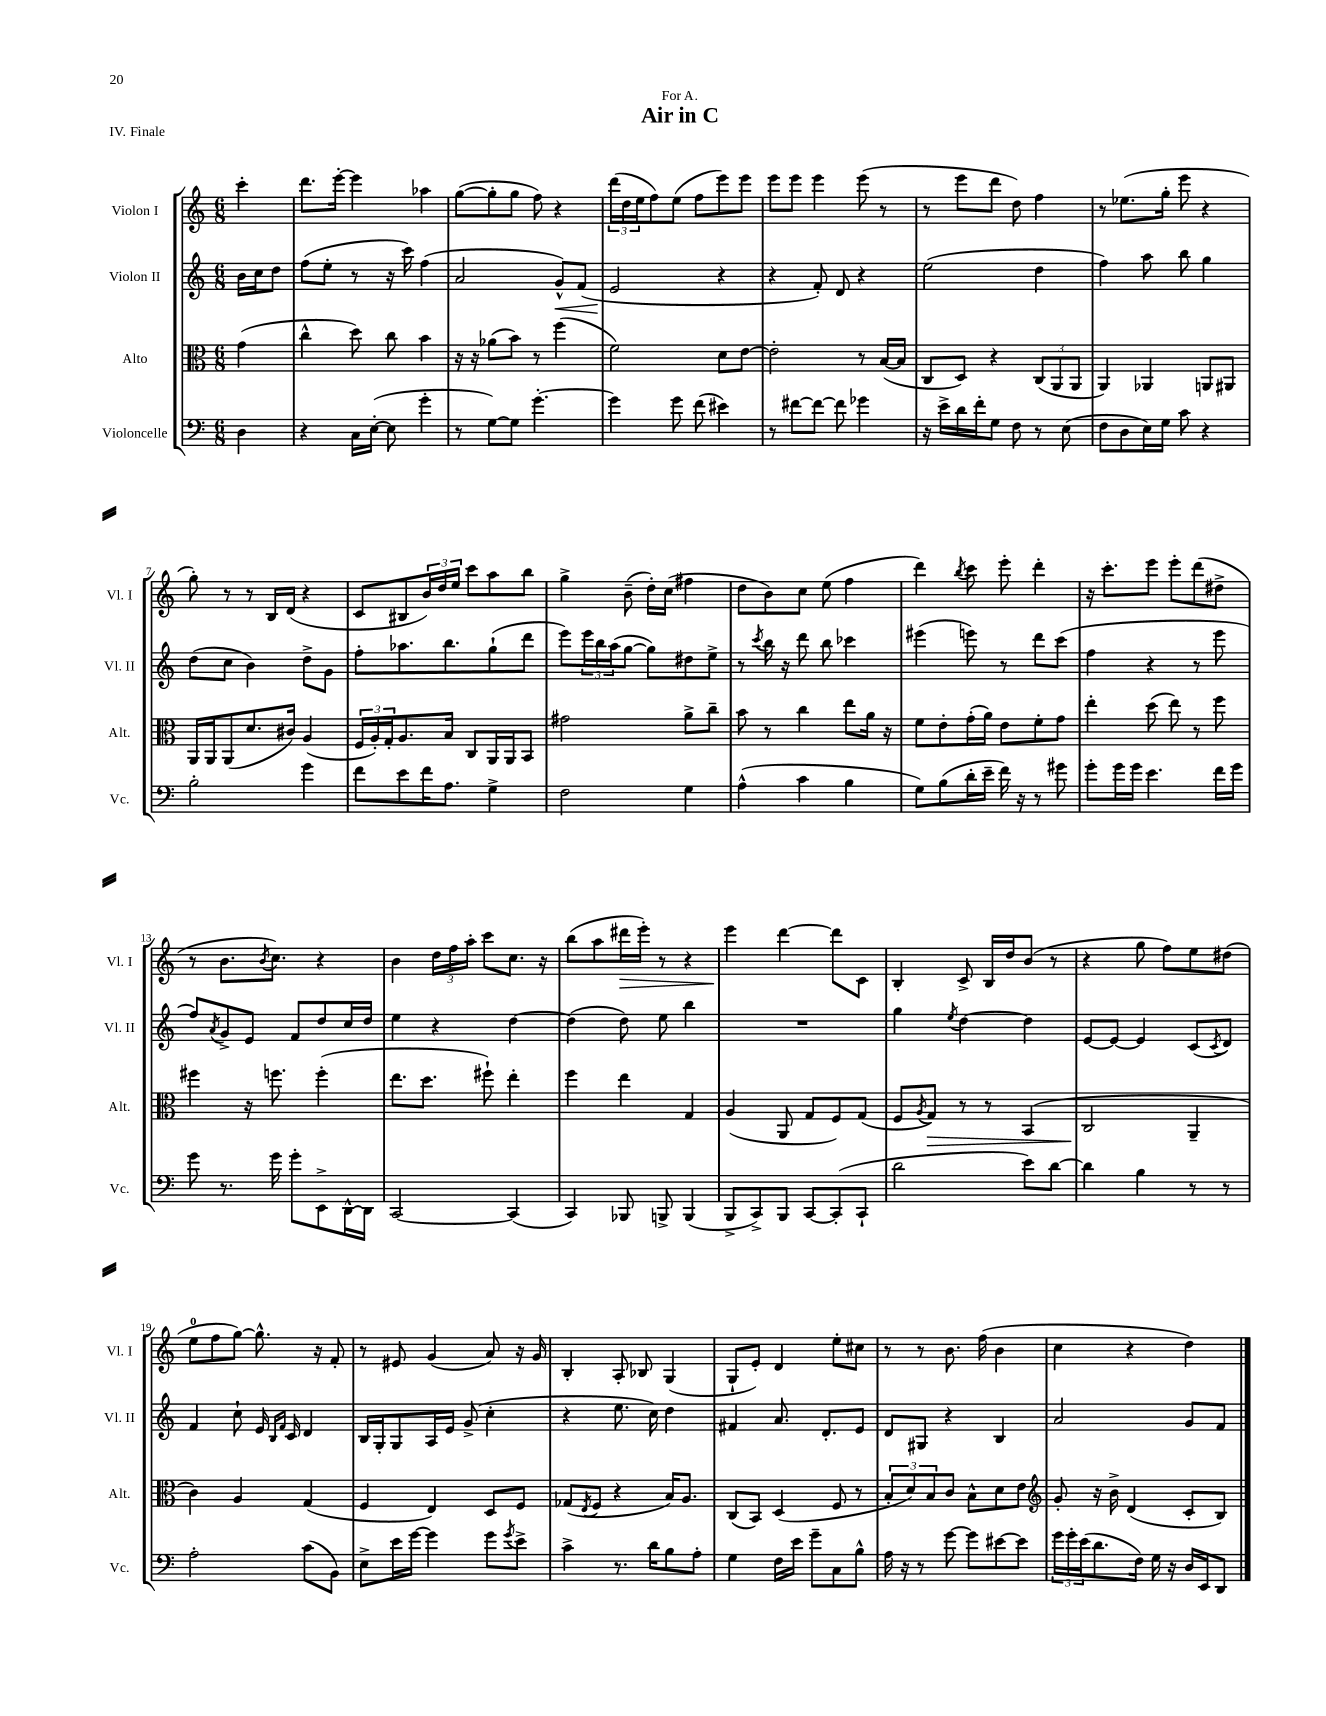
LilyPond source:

\header { title = "Air in C" dedication = "For A." piece = "IV. Finale" }
<<
\new StaffGroup <<
\new Staff = "s0" \with { instrumentName = "Violon I" shortInstrumentName = "Vl. I" } {
    \clef treble \key c \major \numericTimeSignature \time 6/8 \partial 4
    c'''4-. |
    d'''8. e'''16~-. e'''4 aes''4 |
    g''8~( g''8-. g''8 f''8) r4 |
    \tuplet 3/2 { d'''16( d''16 e''16 } f''8) e''8( f''8 e'''8) e'''8 |
    e'''8 e'''8 e'''4 e'''8( r8 |
    r8 e'''8 d'''8 d''8) f''4 |
    r8 ees''8.( g''16-. e'''8 r4 |
    g''8-.) r8 r8 b16 d'16( r4 |
    c'8 bis8 \tuplet 3/2 { b'16) d''16 e''16 } c'''8 a''8 b''8 |
    g''4-> b'8--( d''16-.) c''16( fis''4 |
    d''8 b'8) c''8 e''8( f''4 |
    d'''4) \acciaccatura { b''8 } c'''8 e'''8-. d'''4-. |
    r16 c'''8.-. e'''8 e'''8-. d'''8( dis''8-> |
    r8 b'8. \acciaccatura { b'8 } c''8.) r4 |
    b'4 \tuplet 3/2 { d''16 f''16 a''16-. } c'''8 c''8. r16 |
    b''8( a''8 dis'''16\> e'''16-.) r8 r4 |
    e'''4\! d'''4~ d'''8 c'8 |
    b4-. c'8-> b16 d''16 b'8( r8 |
    r4 g''8 f''8) e''8 dis''8( |
    e''8-0 f''8 g''8~) g''8.-^ r16 f'8-. |
    r8 eis'8 g'4( a'8) r16 g'16 |
    b4-. a8-. bes8 g4( |
    g8-! e'8-.) d'4 e''8-. cis''8 |
    r8 r8 b'8. f''16( b'4 |
    c''4 r4 d''4) \bar "|." |
}
\new Staff = "s1" \with { instrumentName = "Violon II" shortInstrumentName = "Vl. II" } {
    \clef treble \key c \major \numericTimeSignature \time 6/8 \partial 4
    b'16 c''16 d''8 |
    f''8( e''8-. r8 r16 c'''16) f''4( |
    a'2 g'8-^\<) f'8( |
    e'2\! r4 |
    r4 f'8-.) d'8 r4 |
    e''2( d''4 |
    f''4) a''8 b''8 g''4 |
    d''8( c''8 b'4) d''8-> g'8 |
    f''8-. aes''8. b''8. g''8-!( d'''8 |
    e'''8) \tuplet 3/2 { e'''16 b''16 a''16( } g''8~ g''8) dis''8 e''8-> |
    r8 \acciaccatura { c'''8 } b''16 r16 d'''8 b''8 ces'''4 |
    eis'''4( e'''8) r8 d'''8 c'''8( |
    f''4 r4 r8 e'''8 |
    f''8) \acciaccatura { a'8 } g'8-> e'8 f'8 d''8 c''16 d''16 |
    e''4 r4 d''4~ |
    d''4( d''8) e''8 b''4 |
    R2. |
    g''4 \acciaccatura { e''8 } d''4~ d''4 |
    e'8~ e'8~ e'4 c'8( \acciaccatura { c'8 } d'8) |
    f'4 c''8-! e'16 \grace { b16 f'16 } c'16 d'4 |
    b16 g16-. g8 a16 e'16 g'8->( c''4-. |
    r4 e''8. c''16) d''4 |
    fis'4 a'8. d'8.-. e'8 |
    d'8 gis8 r4 b4 |
    a'2 g'8 f'8 \bar "|." |
}
\new Staff = "s2" \with { instrumentName = "Alto" shortInstrumentName = "Alt." } {
    \clef alto \key c \major \numericTimeSignature \time 6/8 \partial 4
    g'4( |
    c''4-^ d''8) c''8 b'4 |
    r16 r16 aes'8( b'8) r8 f''4( |
    f'2) d'8 e'8~ |
    e'2-. r8 b16~( b16 |
    c8 d8) r4 \tuplet 3/2 { c8( a,8 a,8 } |
    a,4) aes,4 a,8 ais,8 |
    a,16 a,16 a,8( d'8. cis'16) a4( |
    \tuplet 3/2 { f16 a16-.) g16-. } a8. b16 c8 a,16 a,16 b,8 |
    gis'2 a'8-> c''8-- |
    b'8 r8 c''4 e''8 a'16 r16 |
    f'8 e'8-. g'16-.( a'16) e'8 f'8-. g'8 |
    e''4-. d''8( e''8) r8 f''8 |
    fis''4 r16 f''8. f''4-.( |
    e''8. d''8. fis''8-!) e''4-. |
    f''4 e''4 g4 |
    a4( a,8 g8 f8) g8( |
    f8 \acciaccatura { a8 } g8\>) r8 r8 b,4( |
    c2\! a,4-- |
    c'4) a4 g4( |
    f4 e4) d8 f8 |
    ges8( \acciaccatura { e8 } f8 r4 b16) a8. |
    c8( b,8) d4( f8 r8 |
    \tuplet 3/2 { b8-. d'8) b8 } c'8 b8-^ d'8 e'8 |
    \clef treble g'8-. r16 b'16-> d'4( c'8-. b8) \bar "|." |
}
\new Staff = "s3" \with { instrumentName = "Violoncelle" shortInstrumentName = "Vc." } {
    \clef bass \key c \major \numericTimeSignature \time 6/8 \partial 4
    d4 |
    r4 c16 e16~-.( e8 g'4-. |
    r8 g8~) g8 g'4.~-. |
    g'4 g'8 f'8( eis'4) |
    r8 fis'8~ fis'8~ fis'8 ges'4 |
    r16 e'16-> d'16 f'16-. g8 f8 r8 e8( |
    f8 d8 e16) g16 c'8 r4 |
    b2-. g'4 |
    f'8 e'8 f'16 a8. g4-> |
    f2 g4 |
    a4-^( c'4 b4 |
    g8) b8( d'16-. e'16-- f'16) r16 r8 gis'8 |
    g'8-. g'16 g'16 e'4. f'16 g'16 |
    g'8 r8. g'16 g'8-. e,8-> d,16~-^ d,16 |
    c,2~ c,4( |
    c,4) bes,,8 b,,8-> b,,4( |
    b,,8-> c,8->) b,,8 c,8~ c,8-.( c,8-! |
    d'2 e'8) d'8~ |
    d'4 b4 r8 r8 |
    a2-. c'8( b,8) |
    e8-> e'16 g'16~ g'4 g'8 \acciaccatura { g'8 } e'8-> |
    c'4-> r8. d'16 b8 a8-. |
    g4 f16 e'16 g'8-- c8 b8-^ |
    a16 r16 r8 g'8~ g'8 eis'8~ eis'8 |
    \tuplet 3/2 { g'16 g'16-. e'16( } d'8. f16) g16 r16 d16 e,16 d,8 \bar "|." |
}
>>
>>
